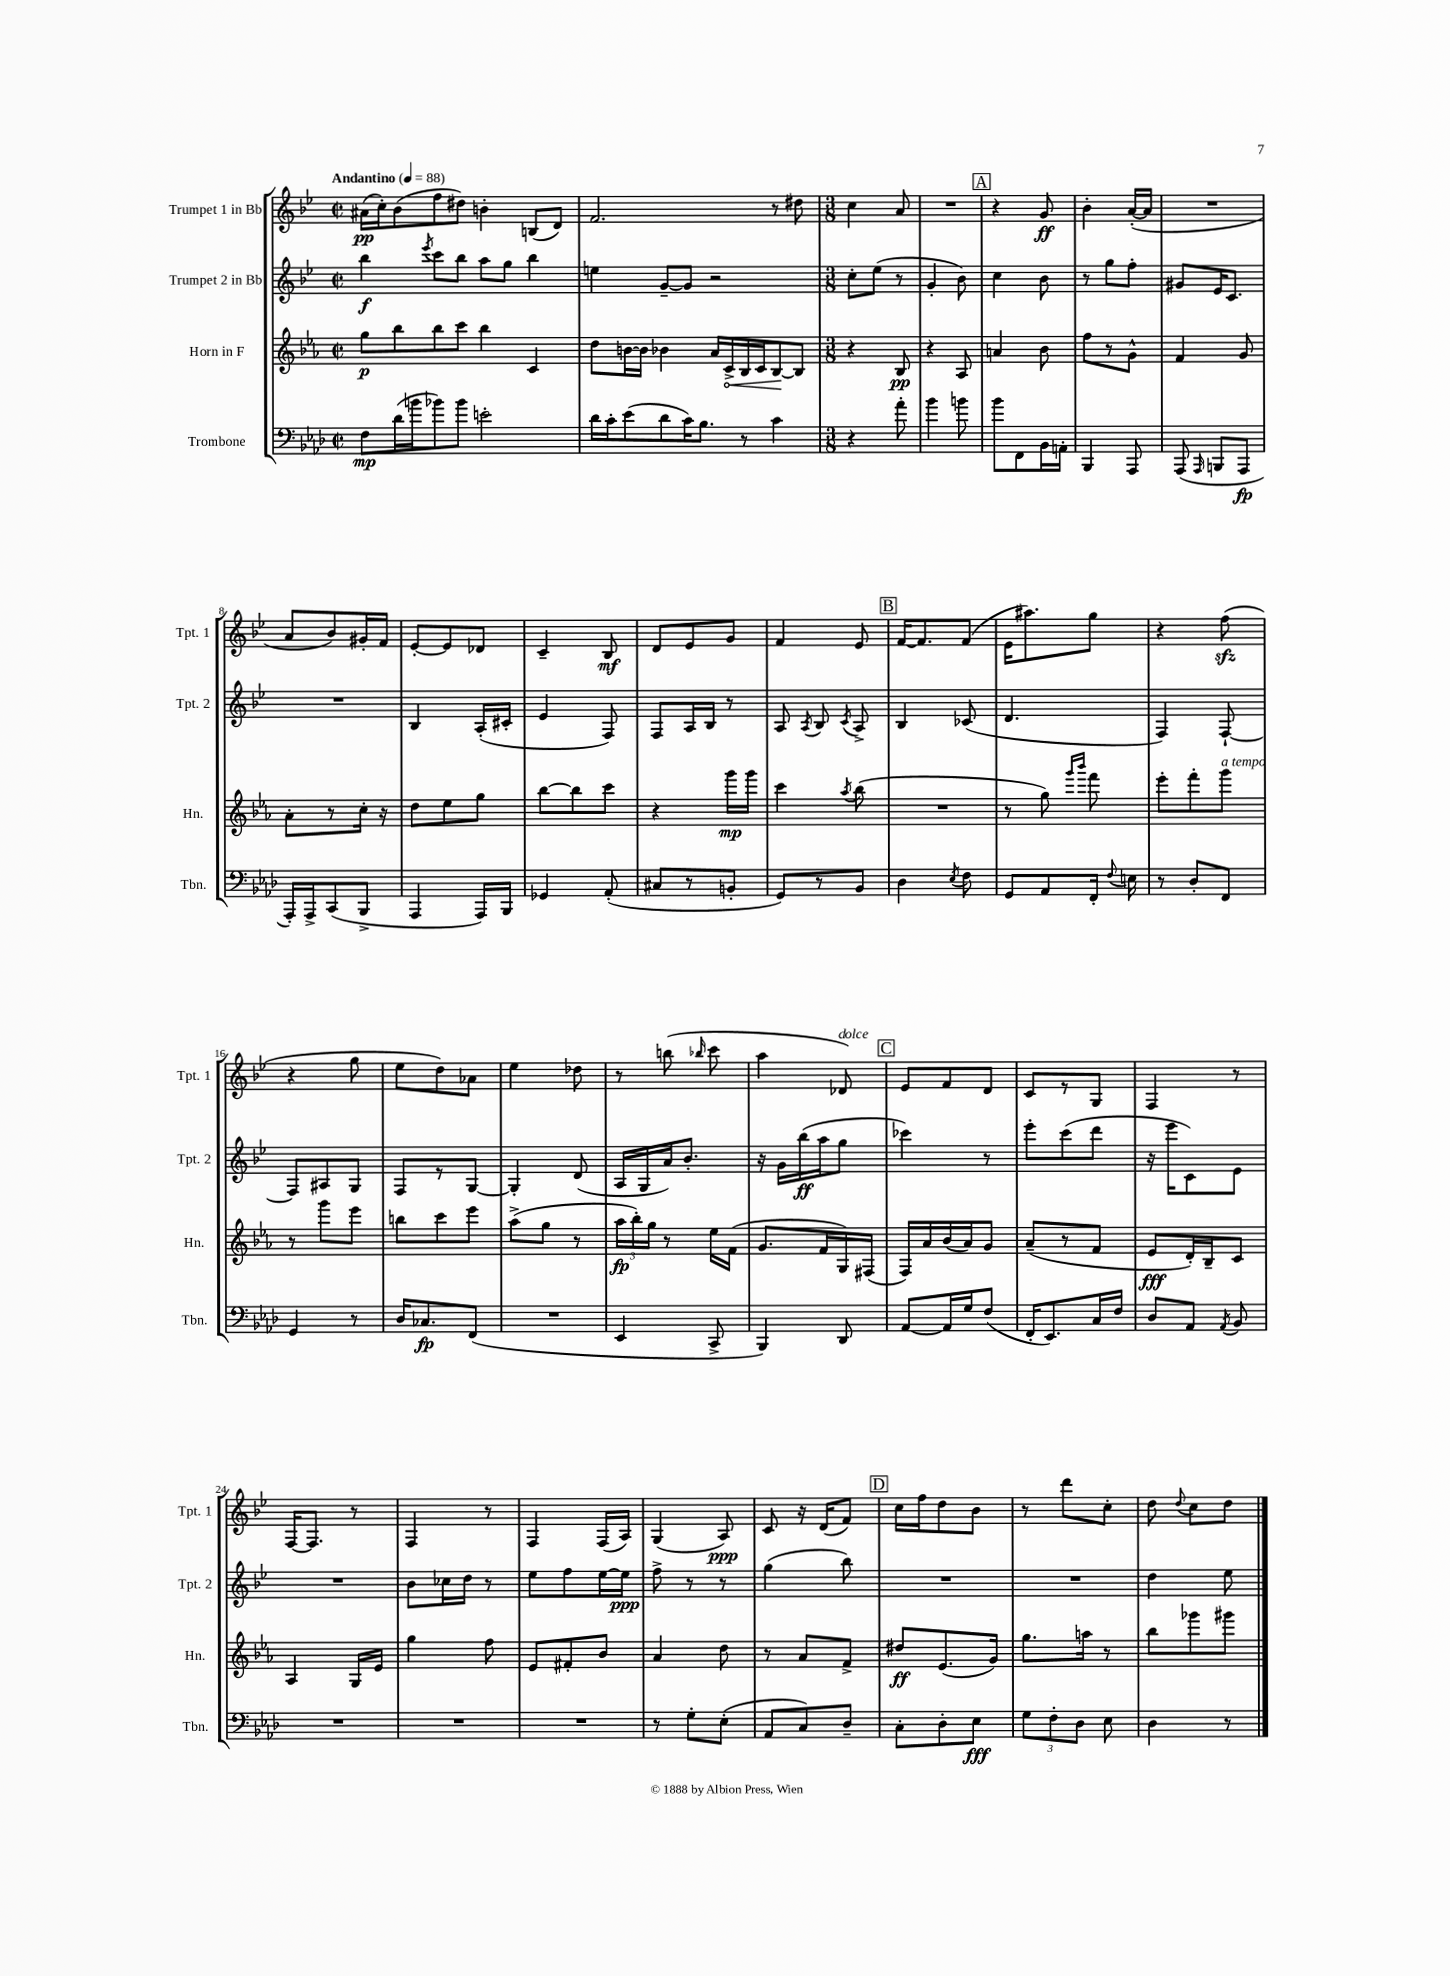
<<
\new StaffGroup <<
\new Staff = "s0" \with { instrumentName = "Trumpet 1 in Bb" shortInstrumentName = "Tpt. 1" } {
    \clef treble \key bes \major \defaultTimeSignature \time 2/2 \tempo "Andantino" 4 = 88
    \autoBeamOff ais'16[\pp( c''16-.) bes'8( f''8 dis''8]) b'4-. b8[( d'8]) |
    f'2. r8 dis''8 |
    \numericTimeSignature \time 3/8 c''4 a'8 |
    R4. |
    \mark \markup { \box "A" } r4 g'8\ff |
    bes'4-. a'16[~-.( a'16] |
    R4. |
    a'8[ bes'8) gis'16-. f'16] |
    ees'8[~-. ees'8 des'8] |
    c'4-- bes8\mf |
    d'8[ ees'8 g'8] |
    f'4 ees'8 |
    \mark \markup { \box "B" } f'16[~ f'8. f'8]( |
    ees'16[ ais''8.) g''8] |
    r4 f''8\sfz( |
    r4 g''8 |
    ees''8[ d''8) aes'8] |
    ees''4 des''8 |
    r8 b''8( \grace { bes''16 } c'''8 |
    a''4 des'8^\markup { \italic "dolce" }) |
    \mark \markup { \box "C" } ees'8[ f'8 d'8] |
    c'8[ r8 g8] |
    f4 r8 |
    f16[~ f8.] r8 |
    f4 r8 |
    f4 f16[( a16]) |
    g4( a8\ppp) |
    c'8 r16 d'16[( f'8]) |
    \mark \markup { \box "D" } c''16[ f''16 d''8 bes'8] |
    r8 d'''8[ c''8]-. |
    d''8 \appoggiatura { d''8 } c''8[ d''8] \bar "|." |
}
\new Staff = "s1" \with { instrumentName = "Trumpet 2 in Bb" shortInstrumentName = "Tpt. 2" } {
    \clef treble \key bes \major \defaultTimeSignature \time 2/2
    \autoBeamOff bes''4\f \acciaccatura { ees'''8 } c'''8[ bes''8] a''8[ g''8] bes''4 |
    e''4 g'8[~-- g'8] r2 |
    \numericTimeSignature \time 3/8 c''8[-. ees''8]( r8 |
    g'4-. bes'8) |
    \mark \markup { \box "A" } c''4 bes'8 |
    r8 g''8[ f''8]-. |
    gis'8[ ees'16 c'8.] |
    R4. |
    bes4 a16[-.( cis'16]-. |
    ees'4 f8) |
    f8[ a16 bes16] r8 |
    a8 \acciaccatura { a8 } bes8 \acciaccatura { c'8 } a8-> |
    \mark \markup { \box "B" } bes4 ces'8( |
    d'4. |
    f4) f8~-! |
    f8[ ais8 g8] |
    f8[ r8 g8]~ |
    g4-. d'8( |
    a16[ g16 a'16) bes'8.]-. |
    r16 g'16[ bes''16\ff( a''16 g''8] |
    \mark \markup { \box "C" } ces'''4) r8 |
    ees'''8[-. c'''8( d'''8] |
    r16 ees'''16[ c'8) ees'8] |
    R4. |
    bes'8[ ces''16 d''16] r8 |
    ees''8[ f''8 ees''16~ ees''16]\ppp |
    f''8-> r8 r8 |
    g''4( bes''8) |
    \mark \markup { \box "D" } R4. |
    R4. |
    d''4 ees''8 \bar "|." |
}
\new Staff = "s2" \with { instrumentName = "Horn in F" shortInstrumentName = "Hn." } {
    \clef treble \key ees \major \defaultTimeSignature \time 2/2
    \autoBeamOff g''8[\p bes''8 bes''8 c'''8] bes''4 c'4 |
    d''8[ b'16~ b'16] bes'4 aes'16[ \once \override Hairpin.circled-tip = ##t c'16->\< bes16 c'16 bes8~\! bes8] |
    \numericTimeSignature \time 3/8 r4 bes8\pp |
    r4 aes8 |
    \mark \markup { \box "A" } a'4 bes'8 |
    f''8[ r8 g'8]-^ |
    f'4 g'8 |
    aes'8[-. r8 c''16]-. r16 |
    d''8[ ees''8 g''8] |
    bes''8[~ bes''8 c'''8] |
    r4 g'''16[\mp g'''16] |
    c'''4 \acciaccatura { aes''8 } bes''8( |
    \mark \markup { \box "B" } R4. |
    r8 g''8) \grace { g'''16[ bes'''16] } f'''8 |
    ees'''8[-. f'''8-. g'''8]^\markup { \italic "a tempo" } |
    r8 g'''8[ ees'''8] |
    b''8[ c'''8 ees'''8] |
    aes''8[->( g''8] r8 |
    \tuplet 3/2 { aes''16[\fp bes''16-.) g''16] } r8 ees''16[ f'16]( |
    g'8.[ f'16 g16) fis16]( |
    \mark \markup { \box "C" } f16[) aes'16 bes'16( aes'16) g'8] |
    aes'8[--( r8 f'8] |
    ees'8[\fff d'16-.) bes16-- c'8] |
    aes4 g16[ ees'16] |
    g''4 f''8 |
    ees'8[ fis'8-. bes'8] |
    aes'4 d''8 |
    r8 aes'8[ f'8]-> |
    \mark \markup { \box "D" } dis''8[\ff ees'8.( g'16]) |
    g''8.[ a''16] r8 |
    bes''8[ ges'''8 gis'''8] \bar "|." |
}
\new Staff = "s3" \with { instrumentName = "Trombone" shortInstrumentName = "Tbn." } {
    \clef bass \key aes \major \defaultTimeSignature \time 2/2
    \autoBeamOff f8[\mp des'16( b'16 bes'8) bes'8] e'2-. |
    des'16[ c'16-. ees'8( des'8 c'16) bes8.] r8 c'4 |
    \numericTimeSignature \time 3/8 r4 aes'8-. |
    bes'4 b'8 |
    \mark \markup { \box "A" } bes'8[ f,8 bes,16 a,16]-. |
    bes,,4 aes,,8 |
    aes,,8( \grace { aes,,16 } b,,8[ aes,,8]\fp |
    aes,,16[-.) aes,,16-> c,8( bes,,8]-> |
    aes,,4 aes,,16[) bes,,16] |
    ges,4 aes,8-.( |
    cis8[ r8 b,8]-. |
    g,8[) r8 bes,8] |
    \mark \markup { \box "B" } des4 \acciaccatura { ees8 } f8 |
    g,8[ aes,8 f,16]-. \appoggiatura { f8 } e16 |
    r8 des8[-. f,8] |
    g,4 r8 |
    des16[ ces8.\fp f,8]( |
    R4. |
    ees,4 c,8-> |
    bes,,4) des,8 |
    \mark \markup { \box "C" } aes,8[~ aes,16 g16 f8]( |
    f,16[-. ees,8.) c16 f16] |
    des8[ aes,8] \acciaccatura { aes,8 } bes,8 |
    R4. |
    R4. |
    R4. |
    r8 g8[-. ees8]-.( |
    aes,8[ c8) des8]-- |
    \mark \markup { \box "D" } c8[-. des8-. ees8]\fff |
    \tuplet 3/2 { g8[ f8-. des8] } ees8 |
    des4 r8 \bar "|." |
}
>>
>>
